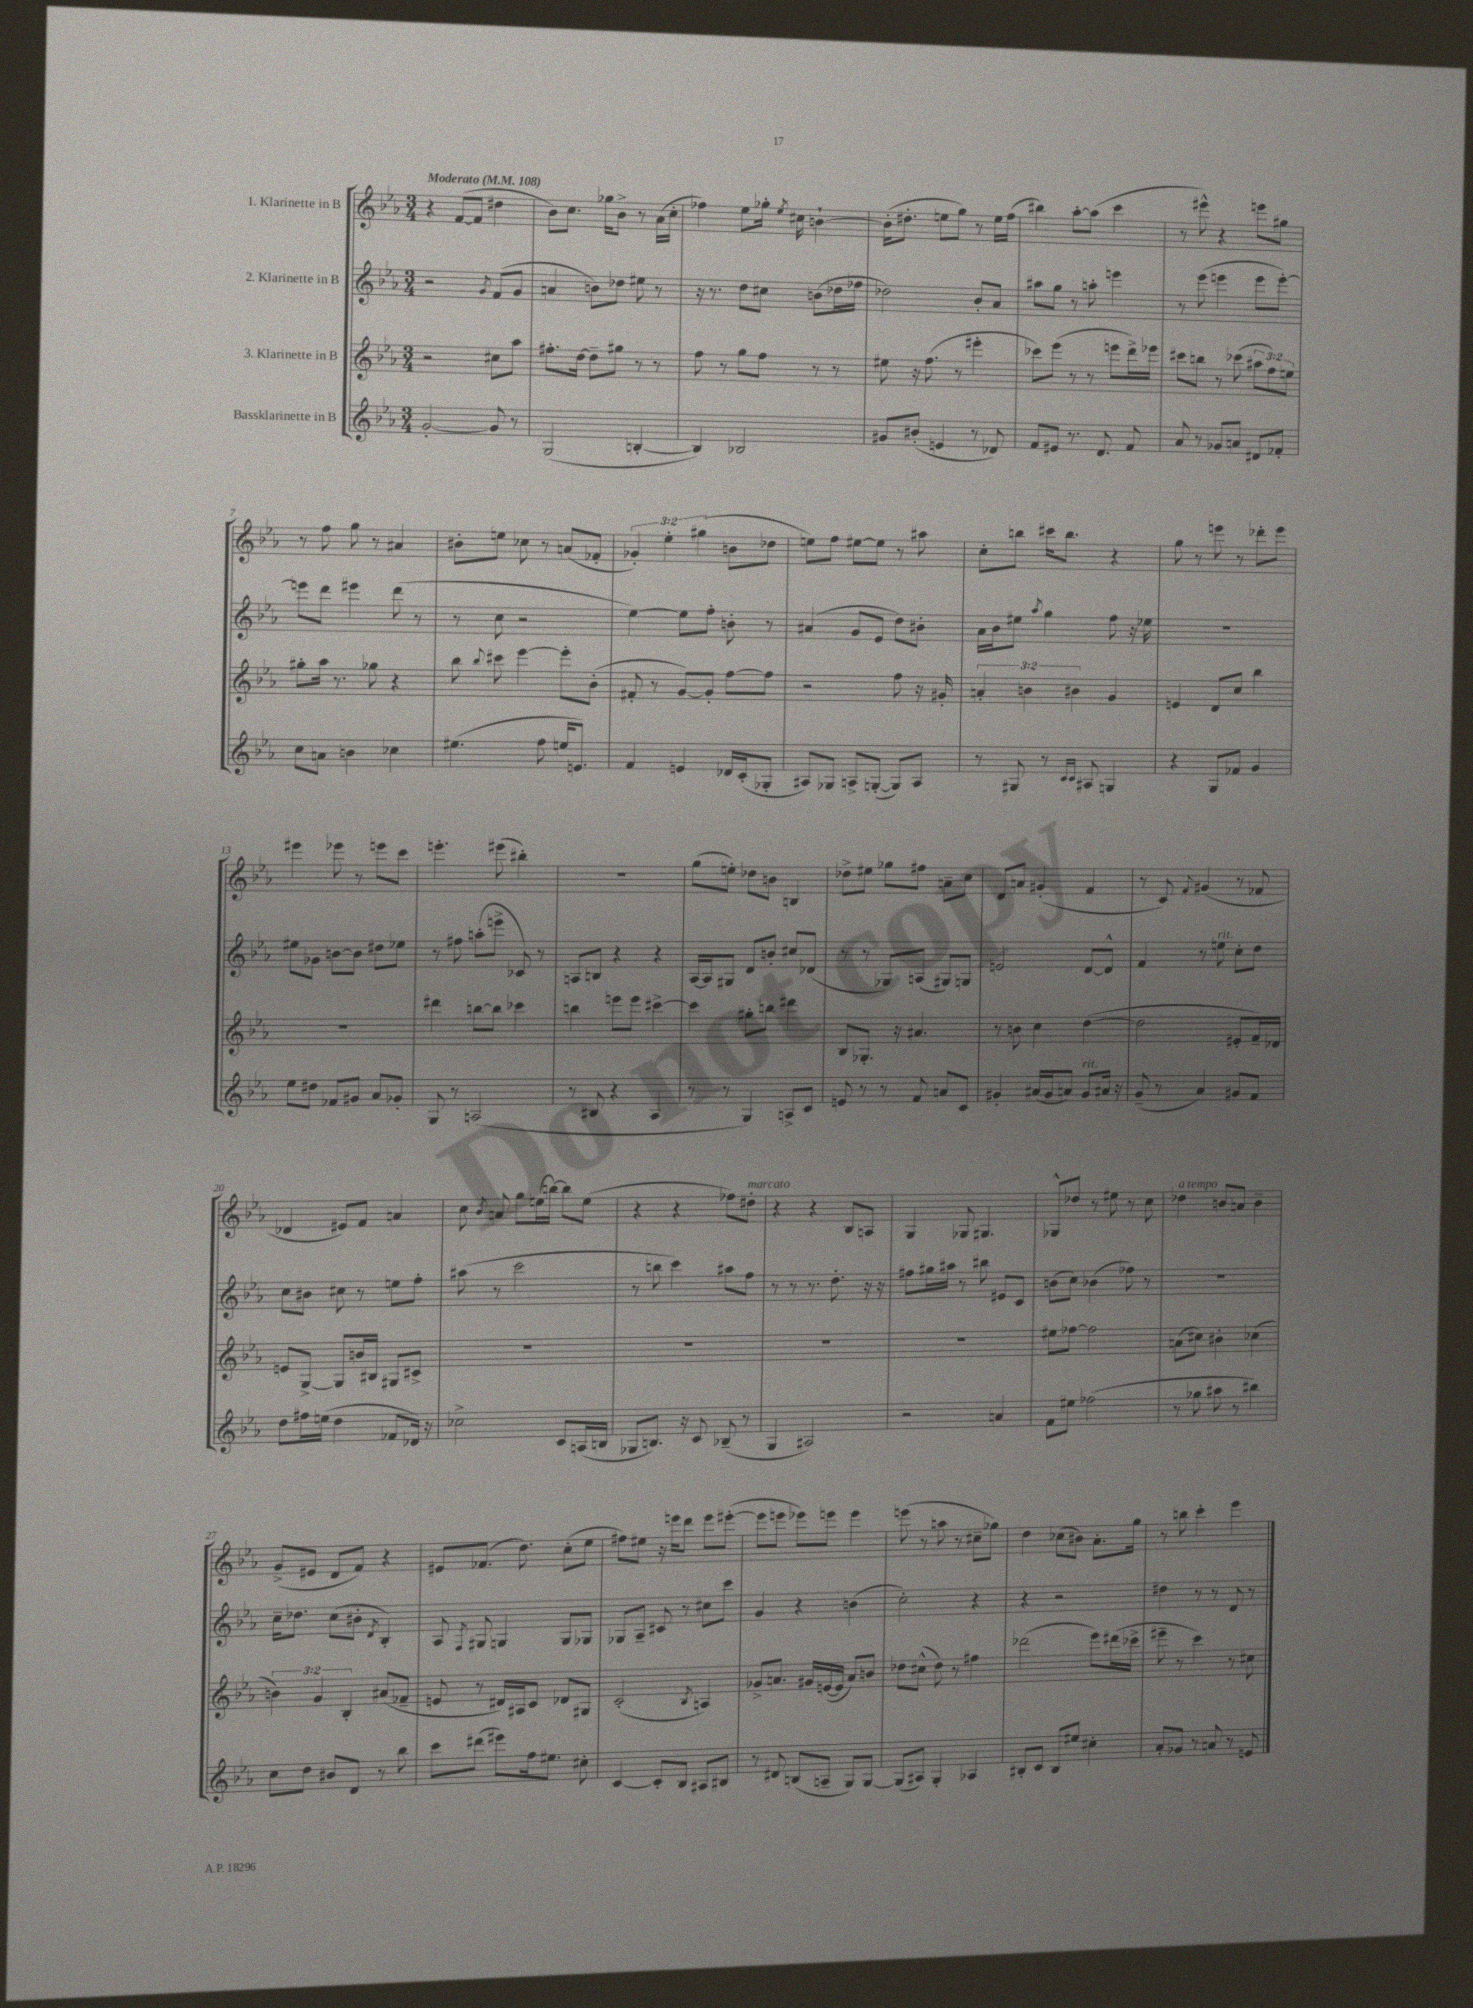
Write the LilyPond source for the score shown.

<<
\new StaffGroup <<
\new Staff = "s0" \with { instrumentName = "1. Klarinette in B" } {
    \clef treble \key ees \major \numericTimeSignature \time 3/4 \override Staff.TupletNumber.text = #tuplet-number::calc-fraction-text \tempo "Moderato" 4 = 108
    \autoBeamOff r4 f'8[~( f'8] dis''4 |
    bes'8[) c''8.] ges''16[ bes'8]-> r8 aes'16[( c''16]-. |
    fes''4) ees''8[ ges''16]-. \acciaccatura { ees''8 } cis''16 b'4~-! |
    b'16[-.( dis''8.]-. e''8[ g''8]) r8 e''16[ f''16]( |
    bis''4) aes''8[~-. aes''8]( c'''4 |
    r8 eis'''8-^) r4 e'''8[ gis''8] |
    r8 f''8 g''8 r8 ais'4 |
    bis'8[-. e''8] ces''8 r8 a'8[( fes'8]-. |
    \tuplet 3/2 { ges'4-.) ees''4-. gis''4( } b'8[ des''8] |
    e''8[) f''8] eis''8[~ eis''8] r8 ais''8 |
    c''8[-. b''8] cis'''16[ b''8.] r4 |
    g''8 r8 e'''8 r8 des'''8[-. e'''8] |
    eis'''4 ees'''8 r8 e'''8[ c'''8] |
    e'''4.-. eis'''8( bis''4-.) |
    R2. |
    g''8[( e''8]-.) des''8[ b'8] b4 |
    des''8[-> eis''8] ges''8[ fis''8] a'8[-- c''8] |
    d'8[ a'8] gis'4-.( f'4 |
    r8 c'8) \appoggiatura { f'8 } gis'4( r8 fes'8 |
    des'4 eis'8[) f'8] a'4 |
    c''8 \acciaccatura { bes'8 } a'8 g''8[ e''16( b''16]~) b''8[ e''8]( |
    r4 r4 fes''8[) dis''8]-.^\markup { \italic "marcato" } |
    r4 r4 bes8[ a8] |
    g4 ges8 gis4. |
    ges8[-^ des''8] r8 eis''8 r8 c''8 |
    des''4^\markup { \italic "a tempo" } b'8[ a'8] b'4-- |
    g'8[->( eis'8] d'8[ f'8]) r4 |
    eis'8[ fes'8.]( d''8.) c''8[-.( ees''8] |
    fis''8[) eis''8] r16 e'''16[ d'''8] e'''8[ eis'''8]~-.( |
    eis'''8[ e'''8] ees'''8[) e'''8] e'''4 |
    e'''8( r8 a''8 r8 cis''8[-- ges''8]) |
    d''4 ces''8[( bis'8]) aes'8.[-. g''16] |
    r8 b''8 c'''4-. ees'''4 \bar "|." |
}
\new Staff = "s1" \with { instrumentName = "2. Klarinette in B" } {
    \clef treble \key ees \major \numericTimeSignature \time 3/4
    \autoBeamOff r2 \acciaccatura { g'8 } f'8[( g'8] |
    a'4 b'8[) des''8] eis''8 r8 |
    r16 r8. d''8[ cis''8] b'8[( des''16 fes''16] |
    des''2) bes'8[-. aes'8] |
    ais''8[ g''8] r8 a''8-. e'''4 |
    r8 ees'''8( e'''4 e'''8[ e'''8]~-.) |
    e'''8[ d'''8] eis'''4 d'''8( r8 |
    r8 c''8 r2 |
    ees''4~) ees''8[ f''8]-. b'8-. r8 |
    ais'4( g'8[ ees'8] d''8[) bis'8]-. |
    aes'16[ bes'16 eis''8] \acciaccatura { aes''8 } g''4 f''8 r16 ees''16 |
    R2. |
    eis''8[ ges'8] b'8[~ b'8] dis''8[ ees''8] |
    r8 fis''8 a''8[-.( e'''8]-> ces'8) r8 |
    a8[ b8] r4 r4 |
    aes16[~ aes16 gis8] d'8[ b'8]-. cis''8[ des'8]( |
    r8 r8 ges8[) a8]( gis8[) g8] |
    e'2 d'8[~ d'8]-^ |
    f'4 r8 e''8^\markup { \italic "rit." } c''8[-. d''8] |
    c''8[ bis'8] cis''8 r8 e''8[ f''8]-. |
    ais''8( r8 c'''2 |
    r8 b''8 c'''4) ais''8[ f''8] |
    r8 r8 r8. d''8.-. r16 r16 |
    fis''8[ gis''16 ais''16] r8 bis''8 eis'8[ c'8] |
    b'8[( c''8]) bes'4( fes''8) r8 |
    R2. |
    c''16[-- des''8.] c''8[( bis'8]-. \acciaccatura { d'8 } bes4-.) |
    aes8 \acciaccatura { f8 } gis8 g4 g8[ ges8] |
    ges8[ aes8]-- cis'8 r8 cis''8[ c'''8] |
    g'4 r4 b'4( |
    c''2-.) r4 |
    r4 r2 |
    dis''4 r8 r8 d'8 r8 \bar "|." |
}
\new Staff = "s2" \with { instrumentName = "3. Klarinette in B" } {
    \clef treble \key ees \major \numericTimeSignature \time 3/4 \override Staff.TupletNumber.text = #tuplet-number::calc-fraction-text
    \autoBeamOff r2 cis''8[ aes''8] |
    fis''8.[-. d''16]~ d''8[-- gis''8] r8 r8 |
    f''8 r8 g''8[ f''8] r8 r8 |
    eis''8 r16 f''8.( r8 eis'''4-. |
    ces'''8[) ees'''8]( r8 r8 e'''8[ d'''16->) ees'''16] |
    cis'''8[ b''8] r8 ces'''8( \tuplet 3/2 { ais''8[ f''8) e''8] } |
    gis''8[-. aes''16] r8. ges''8 r4 |
    bes''8 \appoggiatura { bes''8 } cis'''8 ees'''4~ ees'''8[-. bes'8]-.( |
    fis'8-. r8 g'8[~) g'8]-. f''8[~ f''8] |
    r2 f''8 r16 gis'16-. |
    \tuplet 3/2 { a'4-. b'4 bis'4 } g'4 |
    e'4 d'8[ c''8] bes''4 |
    R2. |
    dis'''4 b''8[~ b''8] ces'''4 |
    b''4 e'''8[ e'''8] cis'''4~-> |
    cis'''4 gis''8[-. b''8] dis'''4 |
    bes8[ ges8.]-. r16 ais'4. |
    r8 b'8 c''4 d''4~( |
    d''2 eis'8[-. f'16--) des'16] |
    e'8[ g8]~-> g8[ b'16 bis16] gis8[ cis'8]-> |
    R2. |
    R2. |
    R2. |
    R2. |
    eis''8[ fes''8]~ fes''2 |
    a'8[( cis''8]) bis'4-. ces''4( |
    \tuplet 3/2 { b'4) g'4 bes4-. } ais'8[( fes'8]-- |
    e'8 r8 dis'16[) ais16 c'8] des'8[ gis8] |
    c'2-.( \acciaccatura { bes8 } a4) |
    ges'8[-> a'8.] gis'16[ e'16~( e'16] a'8[) b'8] |
    des''8[ cis''8]-^( des''8) r8 fis''4 |
    des'''2( ees'''8[) dis'''16( ces'''16]-> |
    eis'''8-- r8 c'''4) r8 cis''8 \bar "|." |
}
\new Staff = "s3" \with { instrumentName = "Bassklarinette in B" } {
    \clef treble \key ees \major \numericTimeSignature \time 3/4
    \autoBeamOff g'2~-. g'8 r8 |
    g2( b4~-. |
    b4) bes2 |
    gis'8[ bis'8]-.( e'4 r8 des'8) |
    f'8[ eis'8] r8. d'8. f'8 |
    aes'8 r8 ges'8[ a'8] dis'8[ fes'8]-. |
    c''8[ a'8] b'4 ces''4 |
    eis''4.( f''8 e''16[ e'8.]) |
    f'4 e'4 des'16[ c'16-.( ges8]-. |
    ais8[) ges8] a8[-> g8]~-.( g8[) a8] |
    r8 gis8 r8 \grace { c'16[ c'16] } ais8 g4 |
    r4 g8[ fes'8] g'4 |
    ees''8[ dis''8] fes'8[ gis'8] aes'8[ ges'8]-. |
    g8 r8 a2( |
    r8 bis8 r4 aes4 |
    r8 r8 g4) a8[-> c'8] |
    e'8 r8 r8 f'8 a'8[ c'8] |
    gis'4-. ais'16[( gis'16 a'8]) gis'8[^\markup { \italic "rit." } ais'16] r16 |
    g'8--( r8 aes'4) gis'8[ f'8] |
    d''8[ fis''16 e''16]( d''4 fes'8[ des'16]) r16 |
    ces''2-> c'8[ a16( b16] |
    ges8[ b8.]) r16 c'8 bes8--( r8 |
    g4 ais2) |
    r2 a'4 |
    f'8[ eis''8] fes''2( |
    r8 ges''8 ais''8 r8 bis''4) |
    c''8[ d''8] bis'8[ d'8] r8 bes''8 |
    c'''8[ dis'''8]( eis'''8[) f''16 eis''8.] cis''8-. |
    c'4~ c'8[-. bes8] ais8[ bis8] |
    r8 dis'8 b8[( a8]-- g8[) g8]~ |
    g8[( ais8]) g4-. aes4 |
    bis8[-. c'8] bis8[ eis''8] cis''4-. |
    aes'8[-. ges'8] r8 a'8 r8 e'8 \bar "|." |
}
>>
>>
